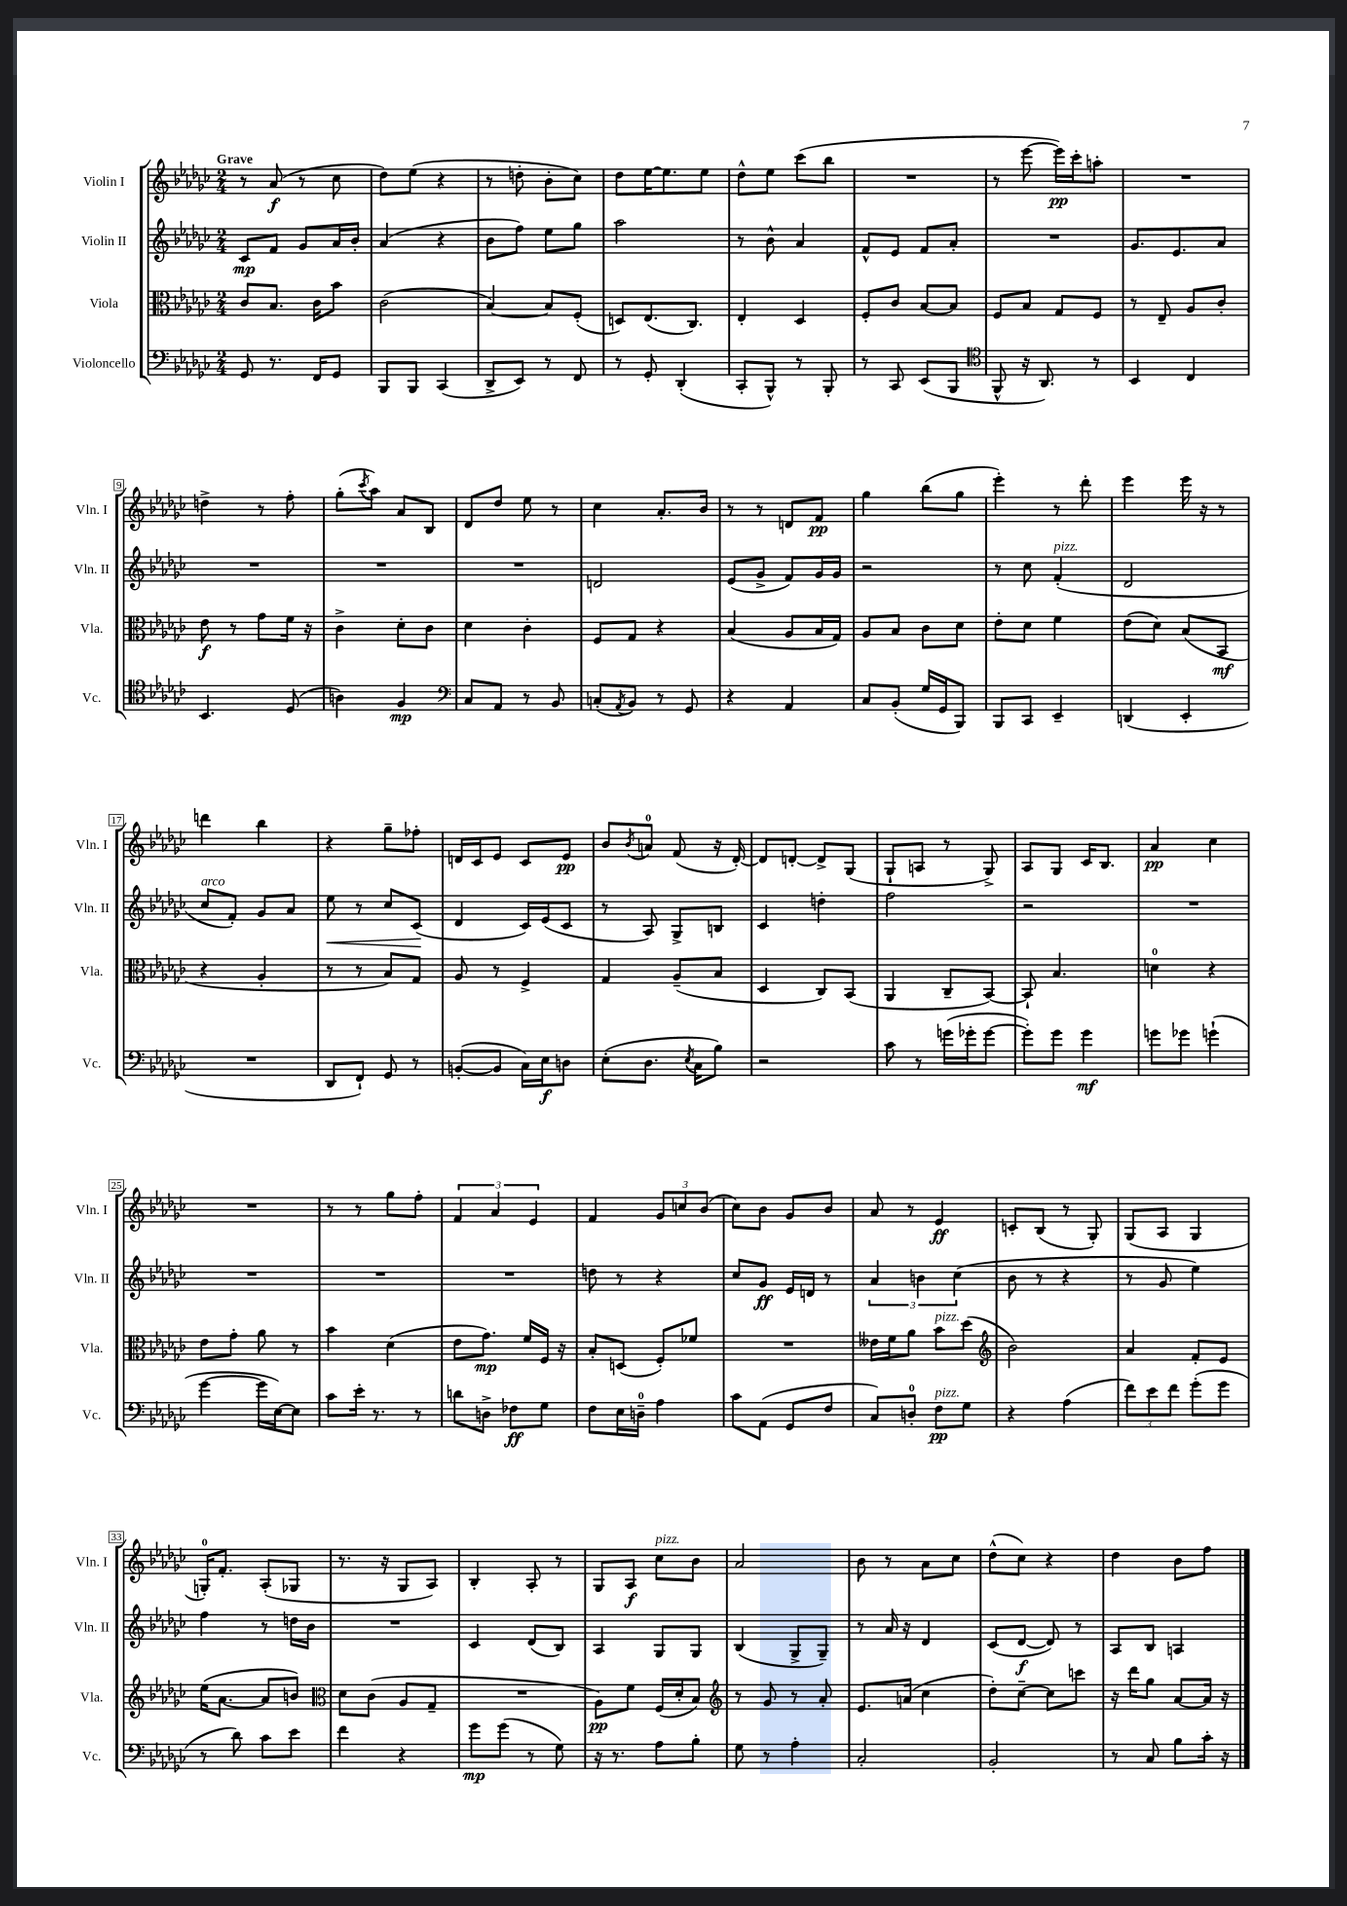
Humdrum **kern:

**kern	**dynam	**kern	**dynam	**kern	**dynam	**kern	**dynam
*part4	*part4	*part3	*part3	*part2	*part2	*part1	*part1
*staff4	*staff4	*staff3	*staff3	*staff2	*staff2	*staff1	*staff1
*I"Violoncello	*	*I"Viola	*	*I"Violin II	*	*I"Violin I	*
*I'Vc.	*	*I'Vla.	*	*I'Vln. II	*	*I'Vln. I	*
*clefF4	*	*clefC3	*	*clefG2	*	*clefG2	*
*k[b-e-a-d-g-c-]	*	*k[b-e-a-d-g-c-]	*	*k[b-e-a-d-g-c-]	*	*k[b-e-a-d-g-c-]	*
*M2/4	*	*M2/4	*	*M2/4	*	*M2/4	*
=1	=1	=1	=1	=1	=1	=1	=1
!	!	!	!	!	!	!LO:TX:a:B:t=Grave	!
8GG-/	.	8c-/L	.	8c-/L	mp	8r	.
8.r	.	8.B-/J	.	8f/J	.	(8a-/	f
.	.	.	.	8g-/L	.	8r	.
16FF/KL	.	16c-\KL	.	.	.	.	.
8GG-/J	.	8b-\J	.	16a-/L	.	8cc-\	.
.	.	.	.	16b-'/JJ	.	.	.
=2	=2	=2	=2	=2	=2	=2	=2
8BBB-/L	.	(2c-\	.	(4a-/	.	8dd-\L)	.
8BBB-/J	.	.	.	.	.	(8ee-\J	.
(4CC-/	.	.	.	4r	.	4r	.
=3	=3	=3	=3	=3	=3	=3	=3
8DD-^/L	.	[4B-/)	.	8b-\L	.	8r	.
8EE-/J)	.	.	.	8ff\J)	.	8ddn'\	.
8r	.	8B-/L]	.	8ee-\L	.	8b-'\L	.
8FF/	.	(8F'/J	.	8gg-\J	.	8cc-\J)	.
=4	=4	=4	=4	=4	=4	=4	=4
8r	.	8Dn/L)	.	2aa-\	.	8dd-\L	.
8GG-'/	.	(8.E-/	.	.	.	[16ee-\K	.
.	.	.	.	.	.	8.ee-\]	.
(4DD-'/	.	.	.	.	.	.	.
.	.	8.C-/J)	.	.	.	.	.
.	.	.	.	.	.	8ee-\J	.
=5	=5	=5	=5	=5	=5	=5	=5
8CC-'/L	.	4E-'/	.	8r	.	8dd-^^\L	.
8BBB-^^/J)	.	.	.	8b-^^\	.	8ee-\J	.
8r	.	4D-/	.	4a-/	.	(8ccc-\L	.
8BBB-'/	.	.	.	.	.	8bb-\J	.
=6	=6	=6	=6	=6	=6	=6	=6
8r	.	8F'/L	.	8f^^/L	.	2r	.
8CC-/	.	8c-/J	.	8e-/J	.	.	.
(8EE-/L	.	[8B-/L	.	8f/L	.	.	.
8BBB-/J	.	8B-/J]	.	8a-'/J	.	.	.
=7	=7	=7	=7	=7	=7	=7	=7
*clefC4	*	*	*	*	*	*	*
8FF^^/	.	8F/L	.	2r	.	8r	.
16r	.	8B-/J	.	.	.	[8eee-\	.
8.AA-/)	.	.	.	.	.	.	.
.	.	8G-/L	.	.	.	16eee-\LL])	pp
.	.	.	.	.	.	16ccc-'\J	.
8r	.	8F/J	.	.	.	8aan'\J	.
=8	=8	=8	=8	=8	=8	=8	=8
4BB-/	.	8r	.	8.g-/L	.	2r	.
.	.	8E-~/	.	.	.	.	.
.	.	.	.	8.e-/	.	.	.
4C-/	.	8A-/L	.	.	.	.	.
.	.	8c-'/J	.	8a-/J	.	.	.
!!LO:LB:g=z
=9	=9	=9	=9	=9	=9	=9	=9
4.BB-/	.	8e-\	f	2r	.	4ddn^\	.
.	.	8r	.	.	.	.	.
.	.	8g-\L	.	.	.	8r	.
(8D-/	.	16f\Jk	.	.	.	8ff'\	.
.	.	16r	.	.	.	.	.
=10	=10	=10	=10	=10	=10	=10	=10
4An\)	.	4c-^\	.	2r	.	(8gg-'\L	.
.	.	.	.	.	.	8qccc-/	.
.	.	.	.	.	.	8aa-\J)	.
4F/	mp	8d-'\L	.	.	.	8a-/L	.
.	.	8c-\J	.	.	.	8B-/J	.
=11	=11	=11	=11	=11	=11	=11	=11
*clefF4	*	*	*	*	*	*	*
8C-/L	.	4d-\	.	2r	.	8d-/L	.
8AA-/J	.	.	.	.	.	8dd-/J	.
8r	.	4c-'\	.	.	.	8ee-\	.
8BB-/	.	.	.	.	.	8r	.
=12	=12	=12	=12	=12	=12	=12	=12
(8Cn'/L	.	8F/L	.	2dn/	.	4cc-\	.
8qAA-/	.	.	.	.	.	.	.
8BB-/J)	.	8G-/J	.	.	.	.	.
8r	.	4r	.	.	.	8.a-'/L	.
8GG-/	.	.	.	.	.	.	.
.	.	.	.	.	.	16b-/Jk	.
=13	=13	=13	=13	=13	=13	=13	=13
4r	.	(4B-/	.	(8e-/L	.	8r	.
.	.	.	.	8g-^/J	.	8r	.
4AA-/	.	8A-/L	.	8f/L)	.	8dn/L	.
.	.	16B-/L	.	16g-/L	.	8f/J	pp
.	.	16G-/JJ)	.	16g-/JJ	.	.	.
=14	=14	=14	=14	=14	=14	=14	=14
8C-/L	.	8A-/L	.	2r	.	4gg-\	.
(8BB-'/J	.	8B-/J	.	.	.	.	.
16G-/LL	.	8c-\L	.	.	.	(8bb-\L	.
16GG-/J	.	.	.	.	.	.	.
8BBB-/J)	.	8d-\J	.	.	.	8gg-\J	.
=15	=15	=15	=15	=15	=15	=15	=15
8BBB-/L	.	8e-'\L	.	8r	.	4eee-'\)	.
8CC-/J	.	8d-\J	.	8cc-\	.	.	.
!	!	!	!	!LO:TX:a:i:t=pizz.	!	!	!
4EE-~/	.	4f\	.	(4f'/	.	8r	.
.	.	.	.	.	.	8ddd-'\	.
=16	=16	=16	=16	=16	=16	=16	=16
(4DDn/	.	(8e-\L	.	2d-/	.	4eee-\	.
.	.	8d-\J)	.	.	.	.	.
4EE-'/	.	(8B-/L	.	.	.	16eee-\	.
.	.	.	.	.	.	16r	.
.	.	8BB-/J	mf	.	.	8r	.
!!LO:LB:g=z
=17	=17	=17	=17	=17	=17	=17	=17
!	!	!	!	!LO:TX:a:i:t=arco	!	!	!
2r	.	4r	.	8cc-/L	.	4dddn\	.
.	.	.	.	8f'/J)	.	.	.
.	.	4A-'/	.	8g-/L	.	4bb-\	.
.	.	.	.	8a-/J	.	.	.
=18	=18	=18	=18	=18	=18	=18	=18
!	!	!	!	!	!LO:HP:b	!	!
8DD-/L	.	8r	.	8ee-\	<	4r	.
8FF`/J)	.	8r	.	8r	.	.	.
8GG-/	.	8B-/L)	.	8cc-/L	.	8gg-~\L	.
8r	.	8G-/J	.	(8c-/J	.	8ff-X'\J	.
.	.	.	.	.	[	.	.
=19	=19	=19	=19	=19	=19	=19	=19
([8BBn'/L	.	8A-/	.	4d-/	.	16dn/LL	.
.	.	.	.	.	.	16c-/J	.
8BB/J]	.	8r	.	.	.	8e-/J	.
16C-\LL)	.	4F^/	.	16c-/LL)	.	8c-/L	.
16E-\J	f	.	.	(16e-/J	.	.	.
8Dn\J	.	.	.	8c-/J	.	8e-/J	pp
=20	=20	=20	=20	=20	=20	=20	=20
(8E-'\L	.	4G-/	.	8r	.	8b-/L	.
.	.	.	.	.	.	8qb-/	.
8.D-\J	.	.	.	8A-/)	.	8an/J	.
.	.	(8A-~/L	.	8G-^/L	.	(8f/	.
8qE-/	.	.	.	.	.	.	.
16C-\KL	.	.	.	.	.	.	.
8B-\J)	.	8B-/J	.	8Bn/J	.	16r	.
.	.	.	.	.	.	[16d-'/)	.
=21	=21	=21	=21	=21	=21	=21	=21
2r	.	4D-/	.	4c-/	.	8d-/L]	.
.	.	.	.	.	.	[8dn'/J	.
.	.	8C-/L)	.	4ddn'\	.	8d^/L]	.
.	.	(8BB-/J	.	.	.	(8G-/J	.
=22	=22	=22	=22	=22	=22	=22	=22
8c-\	.	4AA-/	.	2ff\	.	8G-`/L	.
8r	.	.	.	.	.	8An/J	.
(16gn\LL	.	8C-~/L	.	.	.	8r	.
16g-X'\J	.	.	.	.	.	.	.
[8g-\J	.	[8BB-/J)	.	.	.	8G-^/)	.
=23	=23	=23	=23	=23	=23	=23	=23
8g-'\L])	.	8BB-`/]	.	2r	.	8A-/L	.
8g-\J	.	4.B-/	.	.	.	8G-/J	.
4g-\	mf	.	.	.	.	16c-/KL	.
.	.	.	.	.	.	8.B-/J	.
=24	=24	=24	=24	=24	=24	=24	=24
8gn\L	.	4dn\	.	2r	.	4a-/	pp
8g-X\J	.	.	.	.	.	.	.
(4gn`\	.	4r	.	.	.	4cc-\	.
!!LO:LB:g=z
=25	=25	=25	=25	=25	=25	=25	=25
[4g-\	.	8e-\L	.	2r	.	2r	.
.	.	8g-'\J	.	.	.	.	.
16g-\LL]	.	8a-\	.	.	.	.	.
[16E-\J)	.	.	.	.	.	.	.
8E-\J]	.	8r	.	.	.	.	.
=26	=26	=26	=26	=26	=26	=26	=26
8c-\L	.	4b-\	.	2r	.	8r	.
16e-'\Jk	.	.	.	.	.	8r	.
8.r	.	.	.	.	.	.	.
.	.	(4d-\	.	.	.	8gg-\L	.
8r	.	.	.	.	.	8ff'\J	.
=27	=27	=27	=27	=27	=27	=27	=27
8dn\L	.	8e-\L	.	2r	.	6f/	.
8Dn^\J	.	8.g-\J)	mp	.	.	.	.
.	.	.	.	.	.	6a-/	.
8F-X\L	ff	.	.	.	.	.	.
.	.	16f/LL	.	.	.	.	.
.	.	.	.	.	.	6e-/	.
8G-\J	.	16F/JJ	.	.	.	.	.
.	.	16r	.	.	.	.	.
=28	=28	=28	=28	=28	=28	=28	=28
8F\L	.	8B-'/L	.	8ddn\	.	4f/	.
16E-\L	.	(8Dn/J	.	8r	.	.	.
16Dn~\JJ	.	.	.	.	.	.	.
4A-\	.	8F'/L)	.	4r	.	12g-/L	.
.	.	.	.	.	.	12ccn/	.
.	.	8f-X/J	.	.	.	.	.
.	.	.	.	.	.	(12b-/J	.
=29	=29	=29	=29	=29	=29	=29	=29
8c-\L	.	2r	.	8cc-/L	.	8cc-\L)	.
(8AA-\J	.	.	.	8g-/J	ff	8b-\J	.
8GG-/L	.	.	.	16e-/LL	.	8g-/L	.
.	.	.	.	16dn/JJ	.	.	.
8F/J	.	.	.	8r	.	8b-/J	.
=30	=30	=30	=30	=30	=30	=30	=30
8C-/L)	.	16e--X\LL	.	6a-/	.	8a-/	.
.	.	16f\J	.	.	.	.	.
8Dn'/J	.	8a-\J	.	.	.	8r	.
.	.	.	.	6bn\	.	.	.
!	!	!LO:TX:a:i:t=pizz.	!	!	!	!	!
!LO:TX:a:i:t=pizz.	!	!	!	!	!	!	!
8F\L	pp	8b-\L	.	.	.	4e-/	ff
.	.	.	.	(6cc-\	.	.	.
8G-\J	.	(8dd-\J	.	.	.	.	.
=31	=31	=31	=31	=31	=31	=31	=31
*	*	*clefG2	*	*	*	*	*
4r	.	2b-\)	.	8b-\	.	8cn'/L	.
.	.	.	.	8r	.	(8B-/J	.
(4A-\	.	.	.	4r	.	8r	.
.	.	.	.	.	.	8G-'/)	.
=32	=32	=32	=32	=32	=32	=32	=32
12f\L)	.	4a-/	.	8r	.	(8G-/L	.
12e-\	.	.	.	.	.	.	.
.	.	.	.	8g-/	.	8A-/J	.
12f\J	.	.	.	.	.	.	.
(8g-'\L	.	8f'/L	.	4ee-\)	.	4G-/	.
8g-\J	.	8e-/J	.	.	.	.	.
!!LO:LB:g=z
=33	=33	=33	=33	=33	=33	=33	=33
8r	.	(16ee-\KL	.	4ff\	.	16Gn'/KL)	.
.	.	[8.a-\J	.	.	.	8.f'/J	.
8d-\)	.	.	.	.	.	.	.
8c-\L	.	8a-/L]	.	8r	.	(8A-'/L	.
8e-\J	.	8bn/J)	.	16ddn\LL	.	8G-X/J	.
.	.	.	.	16b-\JJ	.	.	.
=34	=34	=34	=34	=34	=34	=34	=34
*	*	*clefC3	*	*	*	*	*
4f\	.	8d-\L	.	2r	.	8.r	.
.	.	(8c-\J	.	.	.	.	.
.	.	.	.	.	.	16r	.
4r	.	8A-/L	.	.	.	8G-/L	.
.	.	8G-~/J	.	.	.	8A-/J)	.
=35	=35	=35	=35	=35	=35	=35	=35
8g-\L	mp	2r	.	4c-/	.	4B-'/	.
(8g-\J	.	.	.	.	.	.	.
8r	.	.	.	(8d-/L	.	8A-'/	.
8G-\)	.	.	.	8B-/J)	.	8r	.
=36	=36	=36	=36	=36	=36	=36	=36
16r	.	8A-\L)	pp	4A-/	.	8G-/L	.
8.r	.	.	.	.	.	.	.
.	.	8f\J	.	.	.	8A-/J	f
!	!	!	!	!	!	!LO:TX:a:i:t=pizz.	!
8A-\L	.	(16F/LL	.	8G-/L	.	8cc-\L	.
.	.	16d-'/J	.	.	.	.	.
8B-'\J	.	8B-/J)	.	8G-/J	.	8b-\J	.
=37	=37	=37	=37	=37	=37	=37	=37
*	*	*clefG2	*	*	*	*	*
8G-\	.	8r	.	(4B-/	.	2a-/	.
8r	.	8g-/	.	.	.	.	.
4A-'\	.	8r	.	8G-^/L	.	.	.
.	.	8a-'/	.	8G-~/J)	.	.	.
=38	=38	=38	=38	=38	=38	=38	=38
2C-'/	.	8.e-/L	.	8r	.	8b-\	.
.	.	.	.	16a-/	.	8r	.
.	.	(16an/Jk	.	16r	.	.	.
.	.	4cc-\	.	4d-/	.	8a-\L	.
.	.	.	.	.	.	8cc-\J	.
=39	=39	=39	=39	=39	=39	=39	=39
2BB-'/	.	8dd-'\L)	.	(8c-/L	.	(8dd-^^\L	.
.	.	[8cc-~\J	.	[8d-/J	f	8cc-\J)	.
.	.	8cc-\L]	.	8d-/])	.	4r	.
.	.	8cccn\J	.	8r	.	.	.
=40	=40	=40	=40	=40	=40	=40	=40
8r	.	16r	.	8A-/L	.	4dd-\	.
.	.	16ddd-\KL	.	.	.	.	.
8C-/	.	8gg-\J	.	8B-/J	.	.	.
8B-\L	.	[8a-/L	.	4An/	.	8b-\L	.
16c-'\Jk	.	16a-/Jk]	.	.	.	8ff\J	.
16r	.	16r	.	.	.	.	.
==	==	==	==	==	==	==	==
*-	*-	*-	*-	*-	*-	*-	*-
